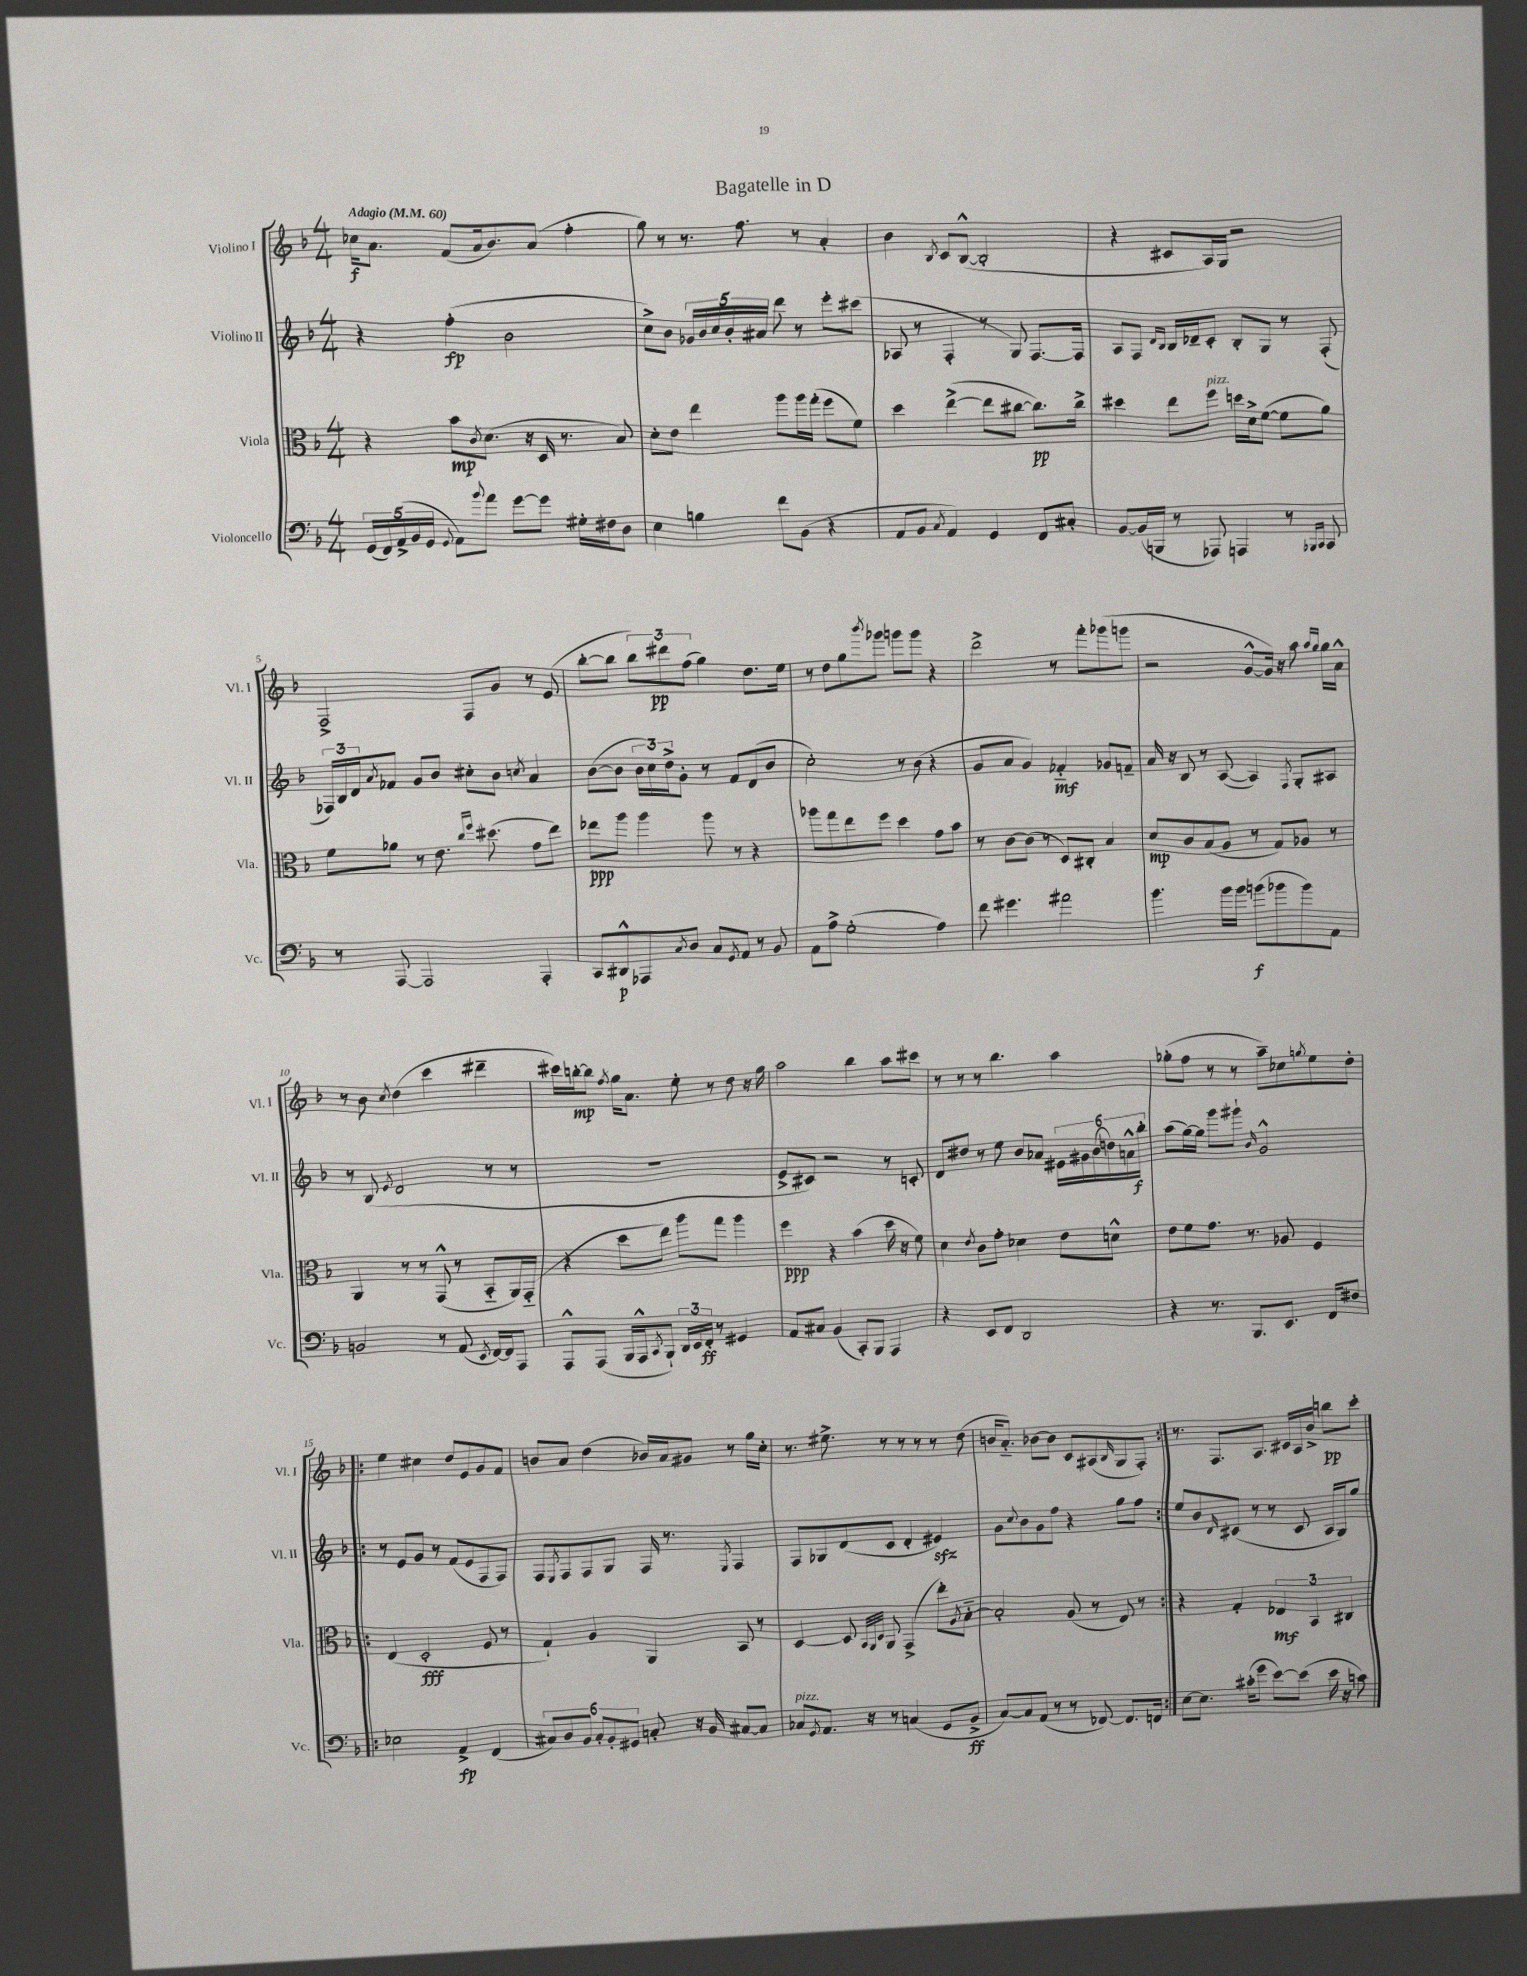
\header { title = "Bagatelle in D" }
<<
\new StaffGroup <<
\new Staff = "s0" \with { instrumentName = "Violino I" shortInstrumentName = "Vl. I" } {
    \clef treble \key f \major \numericTimeSignature \time 4/4 \tempo "Adagio" 4 = 60
    ces''16\f a'8. f'8( a'16 bes'8.) a'8( f''4-. |
    g''8) r8 r8. f''8. r8 a'4-. |
    bes'4 \acciaccatura { bes8 } c'8 bes8~-^( bes2-. |
    r4 cis'8 a16) g16 r2 |
    f2-> f8 g'8 r8 e'8( |
    bes''8~-. bes''8 \tuplet 3/2 { bes''8) dis'''8\pp f''8( } g''4) d''8. e''16 |
    r8 d''8 g''8 \acciaccatura { bes'''8 } ges'''8 g'''8 g'''8 r4 |
    d'''2-> r8 f'''8-. ges'''8( g'''8 |
    r2 g'8~-^ g'16) r16 a''8 \grace { a''16 g''16 } g''16 a'16-^ |
    r8 bes'8 \acciaccatura { c''8 } d''4( c'''4 dis'''4-- |
    cis'''16) b''16~-.\mp b''8 \acciaccatura { f''8 } g''16 a'8. e''8-. r8 d''8 r16 g''16 |
    a''2 bes''4 a''8 cis'''8 |
    r8 r8 r8 bes''4. a''4 |
    ges''8-.( f''8 r8 r8 a''8--) ces''8 \acciaccatura { g''8 } e''8 d''8-. |
    \repeat volta 2 { e''4 cis''4 d''8 e'8 g'8 f'8 |
    b'8 a'8 d''4( bes'16) a'16 gis'8 r8 g''16 c''16-. |
    r8. eis''8.-> r8 r8 r8 r8 d''8( |
    b'16 a'8.-_) bes'8~ bes'8 c'8 ais8( \grace { bes16 } g8 f8-.) | }
    r8. f8. a8. cis'16 a16 bes'16-> b''8\pp c'''8-. \bar "|." |
}
\new Staff = "s1" \with { instrumentName = "Violino II" shortInstrumentName = "Vl. II" } {
    \clef treble \key f \major \numericTimeSignature \time 4/4
    r4 f''4-.\fp( bes'2 |
    c''8->) bes'8 \tuplet 5/4 { ges'16 bes'16 c''16 bes'16-. ais'16 } d'''8 r8 e'''8-. cis'''8( |
    aes8 r8 f4-. r8 g8) f8.~ f16 |
    a8 f8 \grace { d'16 bes16 } bes16 des'16-- c'8-. bes8-. g8 r8 f8-.( |
    \tuplet 3/2 { fes16) bes16 d'16 } \acciaccatura { a'8 } fes'8 g'8 bes'8 cis''8-. bes'8 \acciaccatura { c''8 } a'4 |
    bes'8~( bes'8 \tuplet 3/2 { bes'16 c''16) d''16-> } g'8-. r8 f'8 d'8( bes'8 |
    c''2-.) r8 bes'8( r4 |
    g'8 a'8 g'4) fes'4-_\mf ges'8 f'8-- |
    a'16 r16 bes8 r8 a8~( a4) \acciaccatura { f8 } g8-. ais8 |
    r8 bes8( \acciaccatura { e'8 } d'2 r8 r8 |
    R1 |
    e'8-> cis'8) r2 r8 c'8-. |
    d'8 dis''8 r8 e''8 bes'8 aes'8 \tuplet 6/4 { eis'16 gis'16 bes'16( d''16) a'16-^ bes''16-.\f } |
    a''8( g''16~) g''16 g'''8 gis'''8-! \grace { bes'16 } g'2-^ |
    \repeat volta 2 { r8 e'8 g'8 r8 f'8( e'8 f8 f8) |
    f8 \acciaccatura { e8 } f8 f8 g8 f16 r8. \acciaccatura { e8 } f4 |
    f8 ges8 d'8( c'8 d'4-. eis'4\sfz) |
    g'8 \appoggiatura { c''8 } bes'8 g'8 f''8 r4 g''8 f''8 | }
    e''8 bes'8 \grace { d'16 } cis'8( r8 r8 cis'8 a16 g16) g''8 \bar "|." |
}
\new Staff = "s2" \with { instrumentName = "Viola" shortInstrumentName = "Vla." } {
    \clef alto \key f \major \numericTimeSignature \time 4/4
    r4 bes'8\mp \acciaccatura { c'8 } d'8.( r16 d16 r8. bes8) |
    d'8-. e'8 e''4 a''8 a''16 g''16-.( f''8 f'8) |
    d''4 e''4~->( e''8 cis''8~ cis''8.\pp) cis''16-> |
    dis''4 e''8 f''8^\markup { \italic "pizz." } d''16 d'16-> f'8~( f'8 a'8) |
    f'8 aes'8 r8 e'8. \grace { c''16 f''16 } dis''8.( g'8 e''8) |
    ees''8\ppp a''8 a''4 a''8 r8 r4 |
    aes''8 g''8 e''8 f''8 d''4 g'8 bes'8 |
    r8 c'8~ c'8( r8 d8) cis8-. bes4 |
    d'8\mp c'8 bes8( a8 r8 g8) aes8 r8 |
    a,4 r8 r8 g,8-^( r8 bes,8-_ a,16) g,16-_( |
    r4 d''8 e''8) a''8 g''8 a''4 |
    f''4\ppp r4 bes'4( d''16 r16 f'8) |
    d'4 \acciaccatura { e'8 } c'8 g'8-. des'4 e'8 d'8-^ |
    e'8 f'8 g'8. r8. aes8 f4 |
    \repeat volta 2 { e4( d2-.\fff f8 r8 |
    g4-!) a4 a,4 bes,8 r8 |
    d4~ d8 \grace { bes,32 a,32 d32 } a,8 g,4->( e''8-.) \acciaccatura { a8 } bes8~-_ |
    bes2-. a8( r8 e8) r8 | }
    r4 g4-. \tuplet 3/2 { ees4\mf bes,4 cis4 } \bar "|." |
}
\new Staff = "s3" \with { instrumentName = "Violoncello" shortInstrumentName = "Vc." } {
    \clef bass \key f \major \numericTimeSignature \time 4/4
    \tuplet 5/4 { g,16( f,16) a,16->( bes,16 g,16 } \appoggiatura { g,8 } a,8) \appoggiatura { bes'8 } a'8 g'8~ g'8 gis16-. fis16 d8 |
    e4 b4 f'8 bes,8( r4 |
    a,8 bes,8 \acciaccatura { c8 } a,4) g,4 f,8 cis8-. |
    bes,8~ bes,16( b,,16 r8 aes,,8) a,,4 r8 \grace { bes,,16 c,16 } c,8 |
    r8 a,,8~ a,,2 a,,4-. |
    c,8 dis,8-^\p aes,,8 \acciaccatura { c8 } d8 c8 \acciaccatura { g,8 } a,8 r8 bes,8 |
    a,8 a8-> g2-.( a4) |
    f'8 gis'4. ais'2 |
    bes'4. bes'16 bes'16 b'8\f( bes'8 bes'8) a,8 |
    b,2 r8 a,8( \acciaccatura { e,8 } f,16~) f,16 a,,8 |
    a,,8-^ a,,8( bes,,16 a,,16-^ \acciaccatura { c,8 } bes,,8-!) \tuplet 3/2 { d,16 e,16 f,16-.\ff } r8 gis,4 |
    a,8 cis8 bes,4( c,8-.) bes,,8 a,,4 |
    r4 e,8 f,8 d,2 |
    r4 r8. bes,,8. e,8. f,16 fis8 |
    \repeat volta 2 { ees2 a,4->\fp f,4( |
    \tuplet 6/4 { cis8) d8 bes,8 cis8-. bes,8-. gis,8 } c8-. r16 bes,16 cis8~ cis8 |
    ces8^\markup { \italic "pizz." } \acciaccatura { g,8 } a,8. r16 r8 c4( g,8 bes,8->\ff |
    c8~) c8 a,8( r8 r8 fes,8~) fes,8. f,16 | }
    e8~ e8. cis'16-.( g'8 e'8~) e'8( e'16 r16 c'8) \bar "|." |
}
>>
>>
